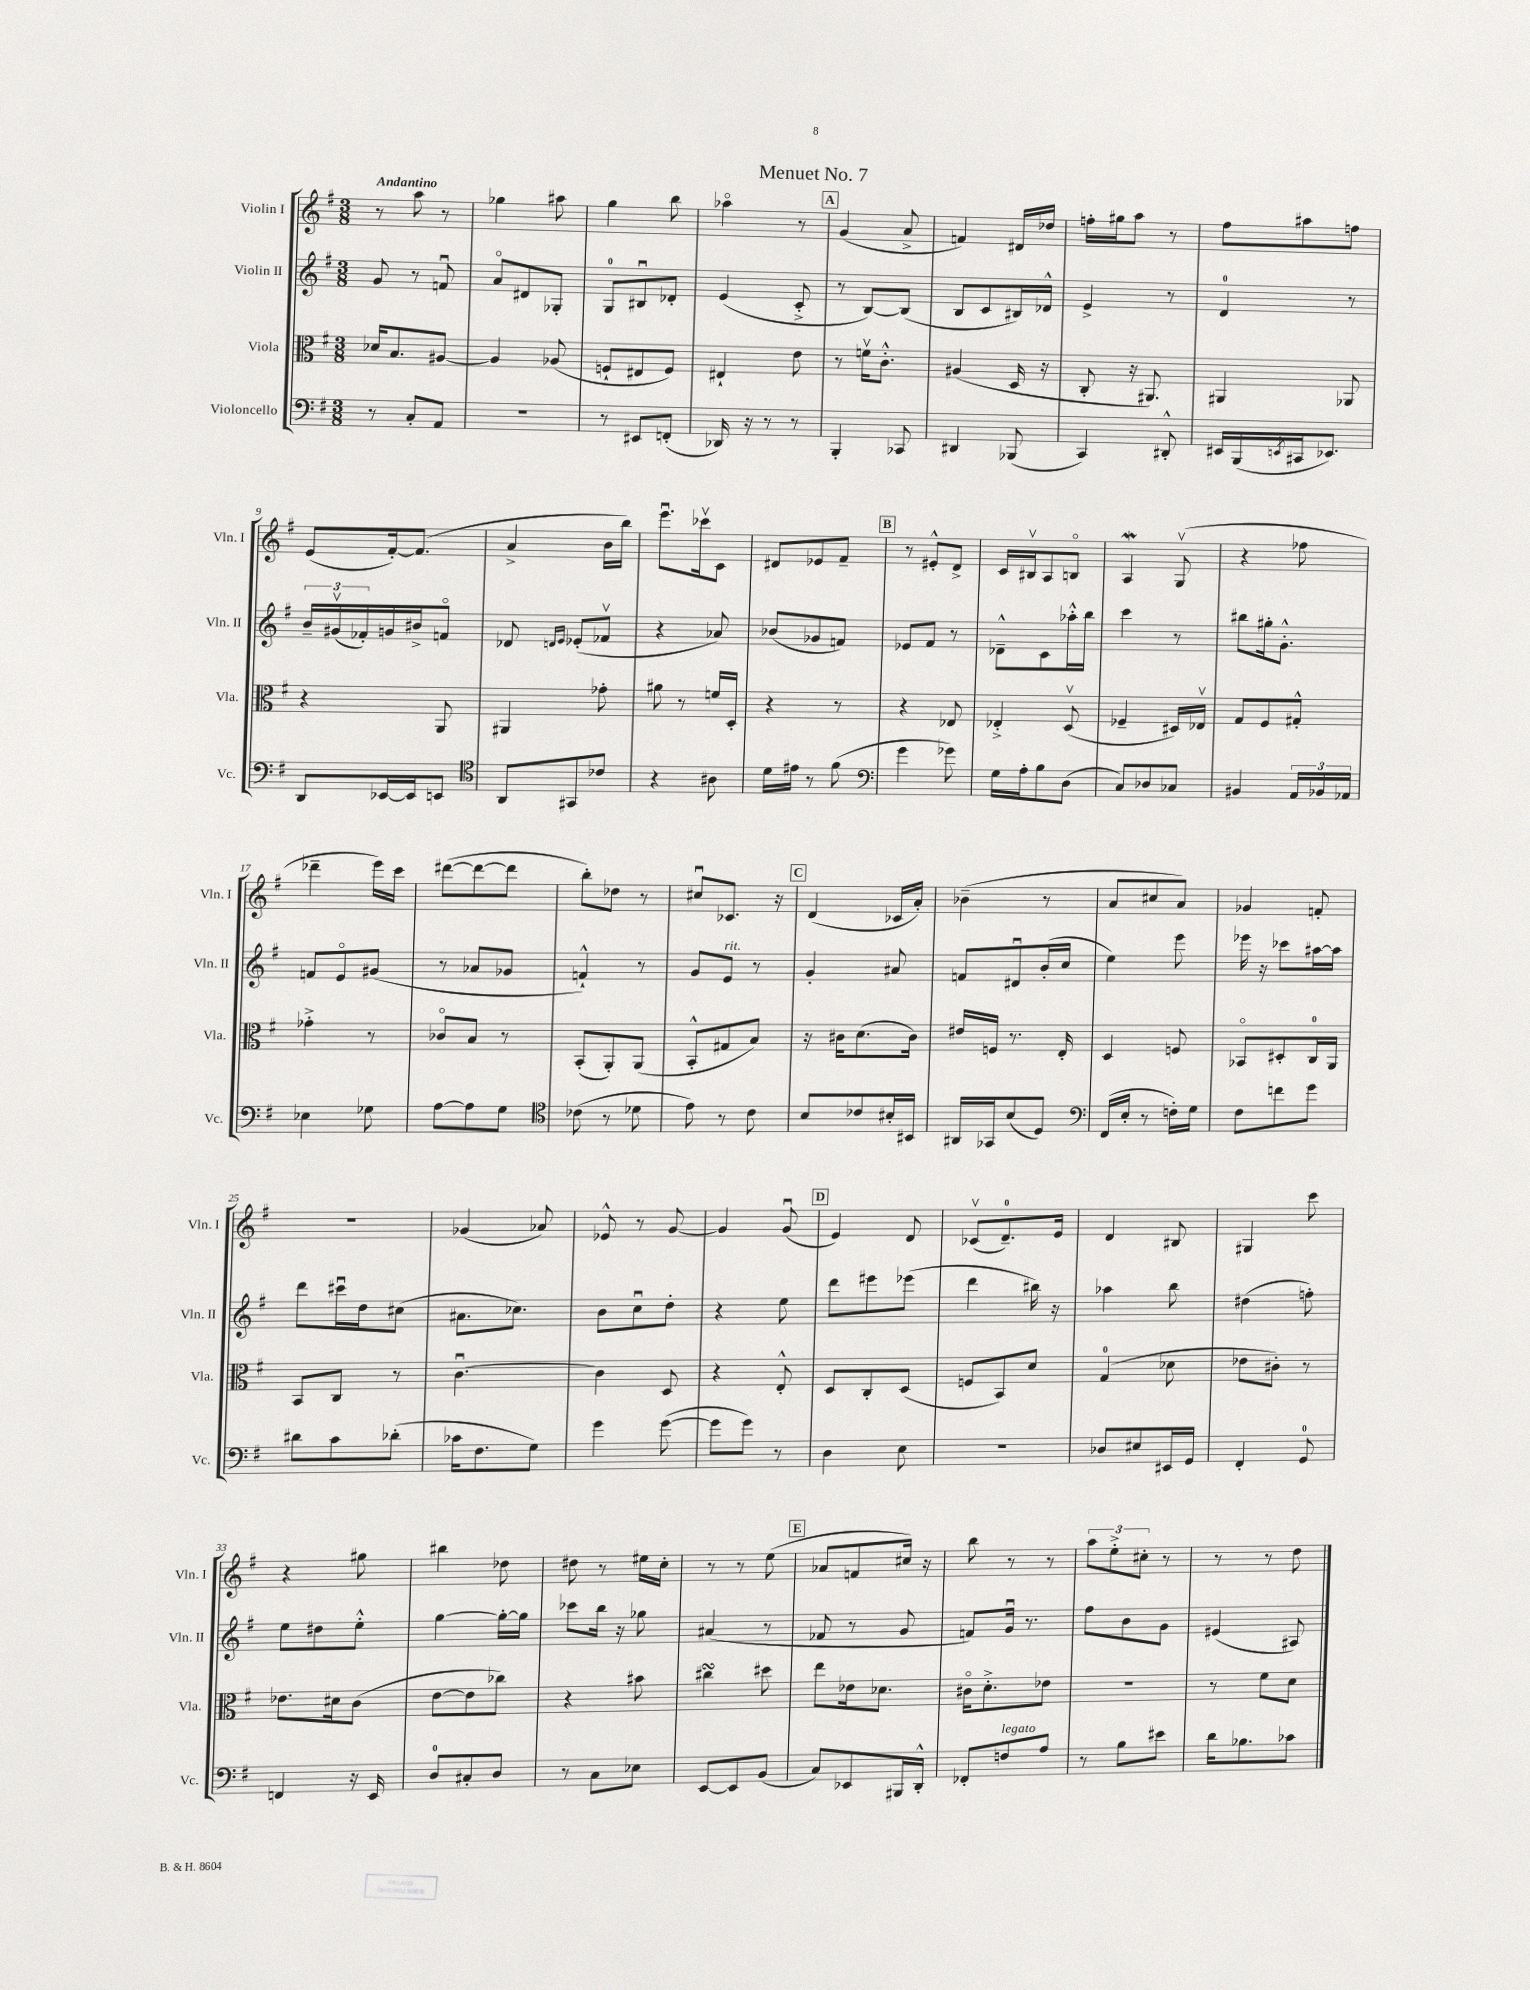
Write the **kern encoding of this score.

**kern	**kern	**kern	**kern
*staff4	*staff3	*staff2	*staff1
*clefF4	*clefC3	*clefG2	*clefG2
*k[f#]	*k[f#]	*k[f#]	*k[f#]
*M3/8	*M3/8	*M3/8	*M3/8
8r	16d-	8g	8r
.	8.B	.	.
8C'	.	8r	8aa
8AA	[8A#	8fu	8r
=	=	=	=
4.r	4A#]	8ao	4gg-
.	.	8d#	.
.	(8A-	8G-'	8aa#
=	=	=	=
8r	8F`	8G	4gg
8EE#	8E#	8B#u	.
(8FF'	8F)	8d-'	8bb
=	=	=	=
16DD-)	4E#`	(4e	4aa-o
16r	.	.	.
8r	.	.	.
8r	8e	8c'^	8r
=	=	=	=
4BBB'	8r	8r	(4g
.	16fv	[8B)	.
.	8.c'^^	.	.
8CC-	.	(8B]	8a^
=	=	=	=
4DD#	(4A#	8B	4f)
.	.	8c	.
(8BBB-	16D	16B#)	16d#
.	16r	16d-^^	16dd-
=	=	=	=
4CC)	8C'	4e^	16ff'
.	.	.	16gg#
.	16r	.	8aa
.	8.AA#)	.	.
8DD#'^^	.	8r	8r
=	=	=	=
16EE#	4AA#	4d	8ff#
(16BBB	.	.	.
8qEE	.	.	.
16CC#	.	.	8aa#
8.EE-)	.	.	.
.	8AA-	8r	8ff
=	=	=	=
8DD	4r	24b~	(8e
.	.	(24g#v	.
.	.	24f-')	.
[16EE-	.	16g	[16f#')
16EE-]	.	16b#^	(8.f#]
8EE	8AA	8fo	.
=	=	=	=
*clefC4	*	*	*
8AA	4AA#	8d-	4a^
.	.	16qqd	.
.	.	16qqe	.
8GG#	.	(8e-'	.
8c-	8g-'	8f-v	16b
.	.	.	16bb)
=	=	=	=
4r	8a#	4r	8.eeeu
.	8r	.	.
.	.	.	16ccc-v
8A#	16f	8a-)	8c
.	16D'	.	.
=	=	=	=
16d	4r	(8b-	8d#
16e#	.	.	.
8r	.	8g-	8e-
(8f#	8r	8f)	8f#~
=	=	=	=
*clefF4	*	*	*
4g	4r	8e-	8r
.	.	8f#	8e#'^^
8g-)	8E-	8r	8d^
=	=	=	=
16G	4E-'^	8d-~^^	16c
16A'	.	.	16B#v
8B	.	8c	8A
(8D	(8Dv	16aa-'^^	8Bo
.	.	16bb	.
=	=	=	=
8C)	4F-~	4ccc	4A
8D-	.	.	.
8C-	16D#)	8r	(8Gv
.	16E-v	.	.
=	=	=	=
4BB#	8G	8bb#	4r
.	8F#	16gg#'	.
.	.	8.g'^^	.
24AA	8G#'^^	.	8ff-
24BB-	.	.	.
24AA-	.	.	.
=	=	=	=
4E-	4g-'^	8f	4ddd-~
.	.	8eo	.
8G-	8r	(8g#	16eee)
.	.	.	16ccc
=	=	=	=
[8A	8c-o	8r	([8ddd#
8A]	8B	8a-	8ddd#_
8G	8r	8g-	8ddd#]
=	=	=	=
*clefC4	*	*	*
(8c-	(8BB'	4f`^^)	8bb')
8r	8AA')	.	8dd-
8d-	(8AA	8r	8r
=	=	=	=
8e)	8BB'^^	8g	8cc#u
8r	8G#	8e	8.c-
8c	8B)	8r	.
.	.	.	16r
=	=	=	=
8B	16r	4g'	(4d
.	16c#	.	.
8c-	(8.d	.	.
16B#'	.	8a#	16c-
16BB#	16c#)	.	16a')
=	=	=	=
16AA#	16e#	8f	(4b-~
16GG-	16F	.	.
(8B	8.r	8d#u	.
8D)	.	(16b'	8r
.	16E'	16cc	.
=	=	=	=
*clefF4	*	*	*
(16FF#	4D	4ee)	8a
16E'	.	.	.
8r	.	.	8cc#
16F')	8F	8eee	8a)
16G	.	.	.
=	=	=	=
8F#	8BB-o	16eee-	4g-
.	.	16r	.
8f	8D#'	8ccc-	.
8g	16C	[16aa#	8f'
.	16AA	16aa#]	.
=	=	=	=
8d#	8BB	8ddd	4.r
8c	8C	16ccc#u	.
.	.	16dd	.
(8d-'	8r	(8cc#	.
=	=	=	=
16c-	[4.cu	8.a#	(4g-
8.F#	.	.	.
.	.	8.cc-)	.
8G)	.	.	8a-)
=	=	=	=
4g	4c]	8b	8e-^^
.	.	8ccu	8r
([8g	8D	8dd'	[8g
=	=	=	=
8g]	4r	4r	4g]
8g)	.	.	.
8r	8E'^^	8ee	(8gu
=	=	=	=
4D	8D	8ddd	4e)
.	8C'	8eee#	.
8E	(8D	(8eee-	8d
=	=	=	=
4.r	8F	4ddd	(8c-v
.	8BB)	.	8.d~)
.	8d	16bb#)	.
.	.	16r	16e
=	=	=	=
8D-	(4G	4aa-	4d
8E#	.	.	.
16EE#	8d-	8bb	8B#
16GG	.	.	.
=	=	=	=
4FF#'	8e-	(4dd#	4G#
.	8c#')	.	.
8GG	8r	8ff')	8ccc
=	=	=	=
4FF	8.e-	8ee	4r
.	.	8dd#	.
.	16d#	.	.
16r	(8c	8ee'^^	8gg#
16EE	.	.	.
=	=	=	=
8D	[8e	[4gg	4bb#
8C#'	8e]	.	.
8D	8cc-)	16gg'_	8dd-
.	.	16gg]	.
=	=	=	=
8r	4r	8ccc-	8dd#
8C	.	16bb	8r
.	.	16r	.
8E-	8b#	8gg-	16ee#
.	.	.	16cc'
=	=	=	=
[8EE	4cc#	(4a#	8r
8EE]	.	.	8r
(8BB	8dd#	8r	(8ee
=	=	=	=
8C)	8ee	8f-	8a-
8EE-	16e-	8r	8f
.	8.d-	.	.
16BBB#	.	8g	16cc#)
16DD'^^	.	.	16r
=	=	=	=
8FF-'	16c#o	8f)	8bb
.	8.d'^	.	.
8F	.	16gu	8r
.	.	8.r	.
8A	8e-	.	8r
=	=	=	=
8r	4.r	8ff#	12aa
.	.	.	12ee'^
8B	.	8b	.
.	.	.	12cc#'
8e#	.	8g	8r
=	=	=	=
16d	8r	(4e#	8r
8.B-	.	.	.
.	8f#	.	8r
8c-	8d	8A#)	8dd
==	==	==	==
*-	*-	*-	*-
